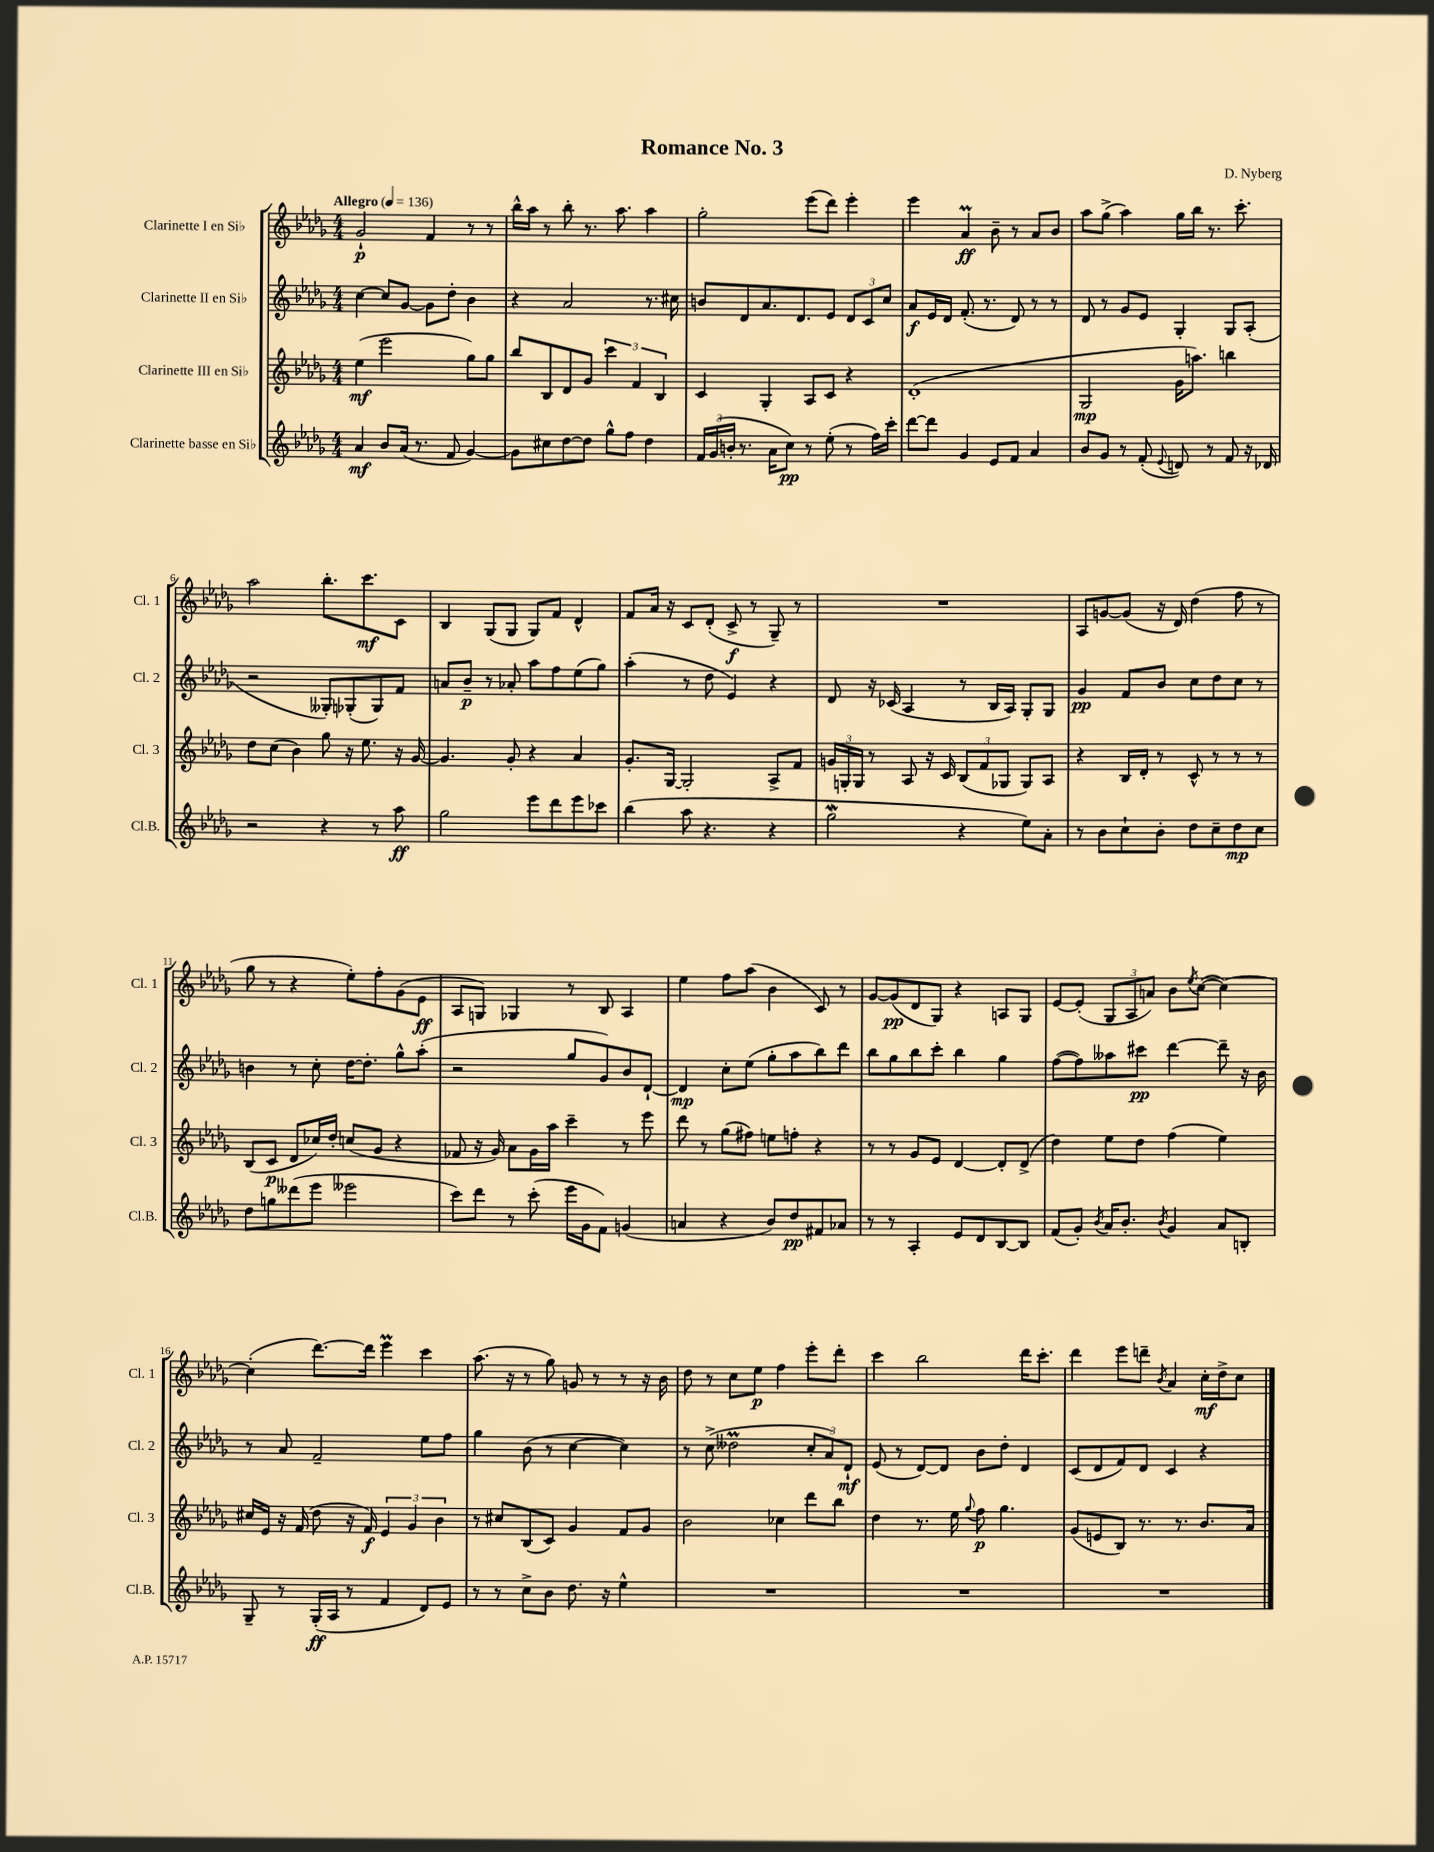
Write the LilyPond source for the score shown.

\header { title = "Romance No. 3" composer = "D. Nyberg" }
<<
\new StaffGroup <<
\new Staff = "s0" \with { instrumentName = "Clarinette I en Sib" shortInstrumentName = "Cl. 1" } {
    \clef treble \key des \major \numericTimeSignature \time 4/4 \tempo "Allegro" 4 = 136
    ges'2-!\p f'4 r8 r8 |
    bes''16-^ aes''16 r8 bes''8-. r8. aes''8. aes''4 |
    ges''2-. ees'''8( des'''8) ees'''4-. |
    ees'''4 aes'4\prall\ff bes'8-- r8 aes'8 bes'8 |
    aes''8 ges''8->( aes''4) ges''16 bes''16 r8. c'''8.-. |
    aes''2 bes''8.-. c'''8.\mf c'8 |
    bes4 ges8( ges8 ges8) f'8 des'4-^ |
    f'8 aes'16 r16 c'8 des'8-.( c'8->\f r8 ges8--) r8 |
    R1 |
    aes8 g'8~ g'8( r16 des'16) des''4( f''8 r8 |
    ges''8 r8 r4 ees''8-.) f''8-. ges'8( ees'8\ff |
    aes8 g8) ges4 r8 bes8 aes4 |
    ees''4 f''8 aes''8( bes'4 c'8) r8 |
    ges'8~ ges'8\pp( des'8 ges8) r4 a8 ges8 |
    ees'8~ ees'8-.( \tuplet 3/2 { ges8 aes8 a'8) } bes'8 \acciaccatura { ees''8 } c''8~( c''4~) |
    c''4-.( des'''8.~) des'''16 ees'''4\prall c'''4 |
    aes''8.( r16 r8 ges''8) g'8 r8 r8 r16 bes'16 |
    des''8 r8 c''8 ees''8\p f''4 ees'''8-. des'''8-. |
    c'''4 bes''2 des'''16 c'''8.-. |
    des'''4 ees'''8 d'''8-- \acciaccatura { bes'8 } aes'4 c''16-.\mf des''16-> c''8 \bar "|." |
}
\new Staff = "s1" \with { instrumentName = "Clarinette II en Sib" shortInstrumentName = "Cl. 2" } {
    \clef treble \key des \major \numericTimeSignature \time 4/4
    c''4~ c''8 ges'8~ ges'8 des''8-. bes'4 |
    r4 aes'2 r8. cis''16 |
    b'8 des'8 aes'8. des'8. ees'8 \tuplet 3/2 { des'8 c'8 c''8 } |
    aes'8\f ees'16 des'16 f'8.-.( r8. des'8) r8 r8 |
    des'8 r8 ges'8 ees'8 ges4-. ges8 aes8-.( |
    r2 geses8-.) ges8-.( ges8) f'8 |
    a'8 bes'8--\p r8 aes'8-. aes''8 f''8 ees''8( ges''8) |
    aes''4-.( r8 des''8 ees'4) r4 |
    des'8 r16 ces'16( aes4 r8 bes16 aes16) ges8-. ges8 |
    ges'4\pp f'8 bes'8 c''8 des''8 c''8 r8 |
    b'4 r8 c''8-. des''16~ des''8.-. ges''8-^ aes''8-.( |
    r2 ges''8 ges'8) bes'8 des'8~-! |
    des'4\mp c''8-. ees''8( ges''8-. aes''8 bes''8) des'''8 |
    bes''8 ges''8 bes''8 c'''8-. bes''4 ges''4 |
    f''8~( f''8) aeses''8 cis'''8\pp des'''4~ des'''8-- r16 bes'16 |
    r8 aes'8 f'2-- ees''8 f''8 |
    ges''4 bes'8( r8 c''4~ c''4) |
    r8 c''8->( deses''2\prall \tuplet 3/2 { c''8-. aes'8) des'8-!\mf } |
    ees'8( r8 des'8~) des'8 bes'8 des''8-. des'4 |
    c'8( des'8 f'8) des'8 c'4 r4 \bar "|." |
}
\new Staff = "s2" \with { instrumentName = "Clarinette III en Sib" shortInstrumentName = "Cl. 3" } {
    \clef treble \key des \major \numericTimeSignature \time 4/4
    ees''4\mf( ees'''2 ges''8) ges''8 |
    bes''8 bes8 des'8 ges'8 \tuplet 3/2 { c'''4 f'4 bes4 } |
    c'4 ges4-. aes8 c'8 r4 |
    des'1-.( |
    ges2\mp ges'16 a''8.) b''4 |
    des''8 c''8( bes'4) ges''8 r16 ees''8. r16 ges'16~ |
    ges'4. ges'8-. r4 aes'4 |
    ges'8.-. ges16~ ges2-. aes8-> f'8 |
    \tuplet 3/2 { g'16 g16-. g16 } r8 aes8 r16 c'16 \tuplet 3/2 { bes8( f'8 ges8 } ges8) aes8 |
    r4 bes16 des'16-. r8 c'8-^ r8 r8 r8 |
    bes8( c'8\p des'8 ces''16) des''16-. c''8( ges'8 r4 |
    fes'8 r16 ges'16) aes'8 ges'16 aes''16 c'''4-- r8 ees'''8 |
    des'''8 r8 ges''8( fis''8) e''8 f''8-. r4 |
    r8 r8 ges'8 ees'8 des'4~ des'8-. des'8->( |
    des''4) ees''8 des''8 f''4( ees''4) |
    cis''16 ees'16 r16 f'16( des''8 r16 f'16\f) \tuplet 3/2 { ees'4 ges'4 bes'4 } |
    r8 cis''8 bes8( c'8) ges'4 f'8 ges'8 |
    bes'2 ces''4 des'''8 bes''8 |
    des''4 r8. ees''16 \appoggiatura { ges''8 } f''8\p ges''4. |
    ges'8( e'8 bes8) r8. r8. bes'8. aes'16 \bar "|." |
}
\new Staff = "s3" \with { instrumentName = "Clarinette basse en Sib" shortInstrumentName = "Cl.B." } {
    \clef treble \key des \major \numericTimeSignature \time 4/4
    aes'4\mf bes'8 aes'16( r8. f'8 ges'4~) |
    ges'8 cis''8 des''8~ des''8 ges''8-^ f''8 des''4 |
    \tuplet 3/2 { f'16 ges'16( b'16-. } r8. aes'16 c''8\pp) r8 ees''8-.( r8 f''16) c'''16-. |
    des'''8~ des'''8 ges'4 ees'8 f'8 aes'4 |
    bes'8 ges'8 r8 f'8-.( \appoggiatura { ees'8 } d'8) r8 f'8 r16 des'16 |
    r2 r4 r8 aes''8\ff |
    ges''2 ees'''8 des'''8 ees'''8 ces'''8 |
    bes''4( aes''8 r4. r4 |
    ges''2\mordent r4 ees''8) aes'8-. |
    r8 bes'8 c''8-! bes'8-. des''8 c''8-- des''8\mp c''8 |
    des''8 g''8 deses'''8( ees'''8 eeses'''2 |
    c'''8) des'''8 r8 c'''8-.( ees'''16 ges'16 f'8) g'4( |
    a'4 r4 bes'8) des''8\pp fis'8 aes'8 |
    r8 r8 aes4-. ees'8 des'8 bes8~ bes8 |
    f'8( ges'8-.) \acciaccatura { bes'8 } aes'16 bes'8.-. \acciaccatura { bes'8 } ges'4 aes'8 b8-. |
    ges8-- r8 ges16-.\ff( aes16 r8 f'4 des'8) ees'8 |
    r8 r8 c''8-> bes'8 des''8. r16 ees''4-^ |
    R1 |
    R1 |
    R1 \bar "|." |
}
>>
>>
